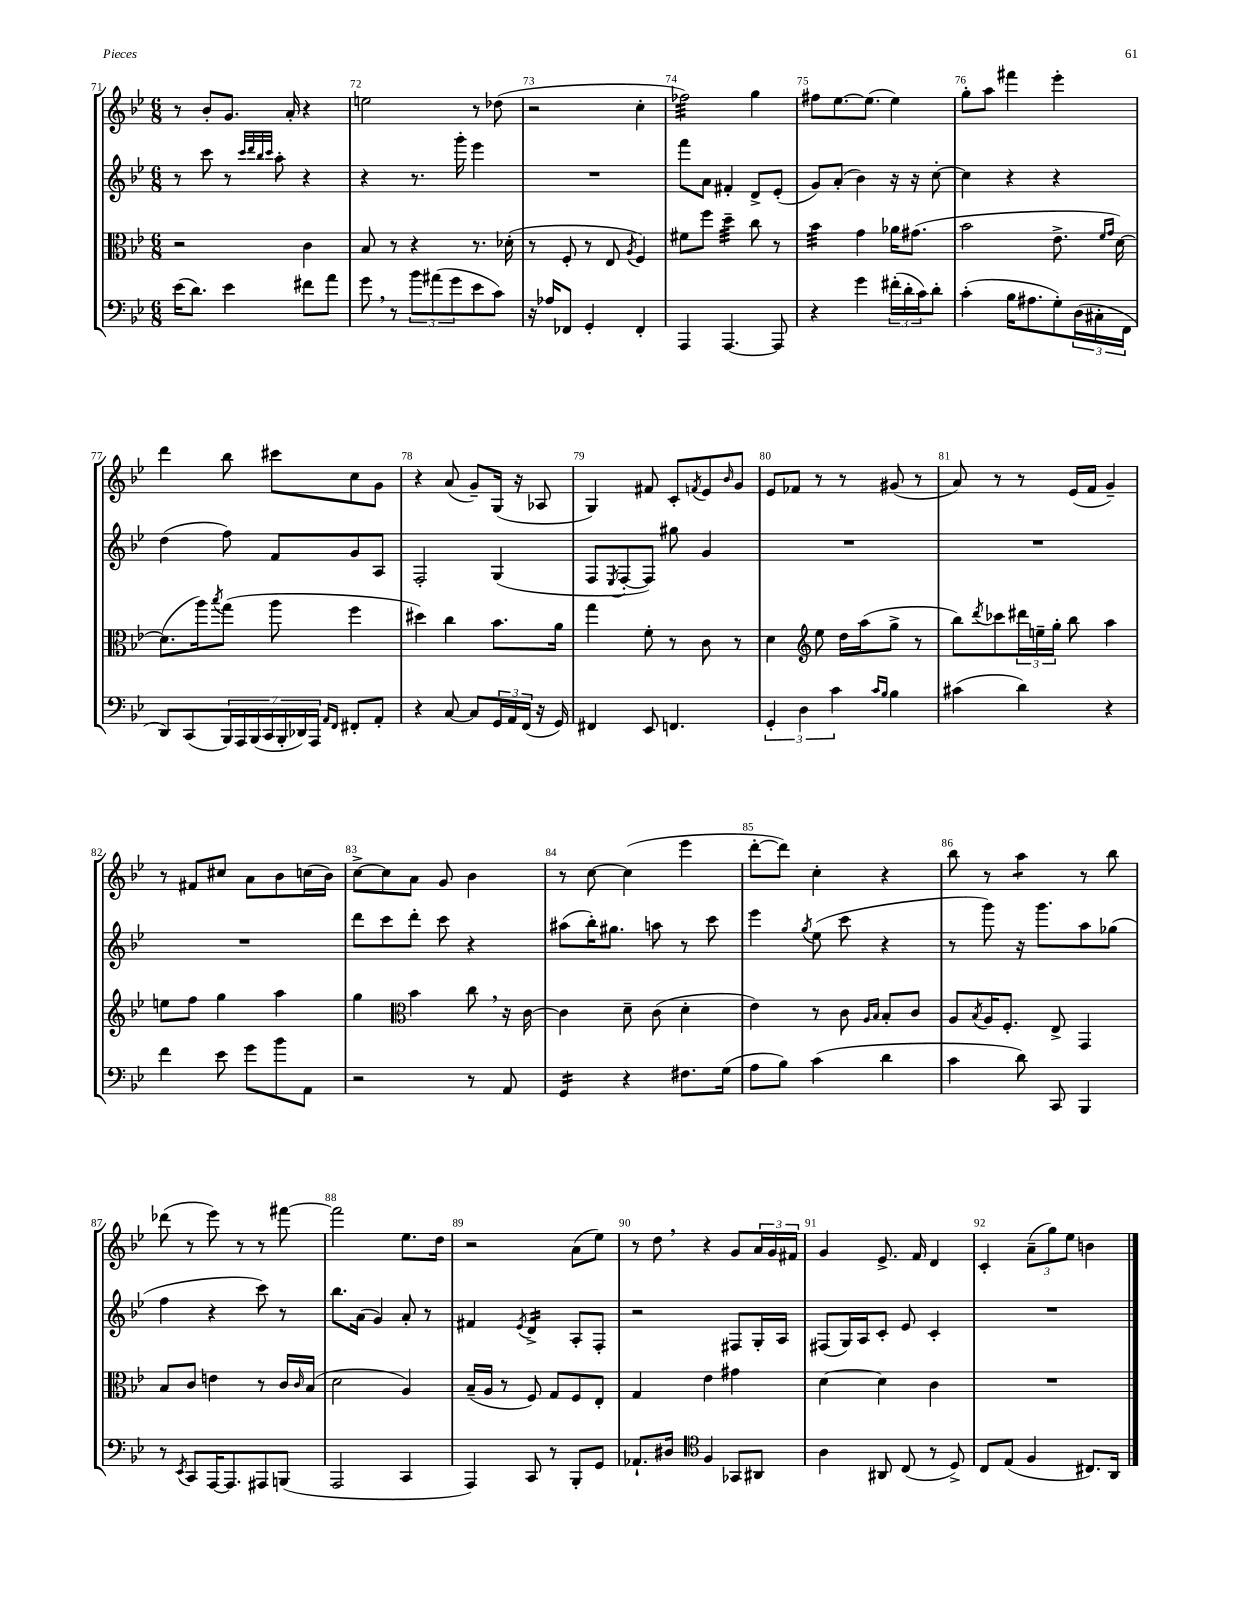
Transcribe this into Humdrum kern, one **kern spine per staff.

**kern	**kern	**kern	**kern
*staff4	*staff3	*staff2	*staff1
*clefF4	*clefC3	*clefG2	*clefG2
*k[b-e-]	*k[b-e-]	*k[b-e-]	*k[b-e-]
*M6/8	*M6/8	*M6/8	*M6/8
(16e-	2r	8r	8r
8.d)	.	.	.
.	.	8ccc	8b-'
4e-	.	8r	8.g
.	.	32qqccc	.
.	.	32qqddd	.
.	.	32qqbb-	.
.	.	32qqccc	.
.	.	8aa'	.
.	.	.	16a'
8f#	4c	4r	4r
8a	.	.	.
=	=	=	=
8g	8B-	4r	2ee
8r	8r	.	.
12b-	4r	8.r	.
(12a#	.	.	.
12g	.	.	.
.	.	16ggg'	.
8e-	8.r	4eee-	8r
8c)	.	.	(8dd-
.	(16d-'	.	.
=	=	=	=
16r	8r	2.r	2r
16A-	.	.	.
8FF-	8F'	.	.
4GG'	8r	.	.
.	8E-	.	.
.	8qA	.	.
4FF-'	4F)	.	4cc'
=	=	=	=
4AAA	8f#	8fff	2ff-)
.	8ff	8a	.
[4.AAA	4dd~	4f#'	.
.	8cc	8d^	4gg
8AAA]	8r	(8e-'	.
=	=	=	=
4r	4b-	8g)	8ff#
.	.	(8a'	[8.ee-
4g	4g	4b-)	.
.	.	.	(8.ee-]
(24f#'	16a-	16r	4ee-)
24d'	.	.	.
.	(8.g#	16r	.
24c)	.	.	.
8d'	.	[8cc'	.
=	=	=	=
(4c'	2b-	4cc]	8gg'
.	.	.	8aa
16B-	.	4r	4fff#
8.A#	.	.	.
8G')	8.e-^	4r	4eee-'
(24D	.	.	.
24C#'	.	.	.
.	16qqf	.	.
.	16qqg	.	.
.	[16d)	.	.
24FF	.	.	.
=	=	=	=
8DD)	(8.d]	(4dd	4ddd
(8CC	.	.	.
.	16aa)	.	.
.	8qbb-	.	.
28BBB-)	(8gg	8ff)	8bb-
28AAA	.	.	.
(28BBB-	.	.	.
28CC	.	.	.
.	8aa	8f	8ccc#
28BBB-'	.	.	.
28DD-)	.	.	.
28AAA	.	.	.
16qqAA	.	.	.
16qqFF	.	.	.
8FF#'	4ff	8g	8cc
8AA'	.	8A	8g
=	=	=	=
4r	4dd#)	2F'	4r
[8C	4cc	.	(8a
8C]	.	.	8g~)
24GG	8.b-	(4G	(16G
24AA	.	.	.
.	.	.	16r
(24FF	.	.	.
16r	.	.	8A-
16GG)	16a	.	.
=	=	=	=
4FF#	4gg	8F	4G)
.	.	8qE-	.
.	.	[8F'	.
8EE-	8f'	8F])	8f#
4.FF	8r	8gg#	8c'
.	.	.	8qf
.	8c	4g	8e-
.	.	.	16qqb-
.	8r	.	8g
=	=	=	=
6GG'	4d	2.r	8e-
.	.	.	8f-
6D	.	.	.
*	*clefG2	*	*
.	8ee-	.	8r
6c	.	.	.
.	16dd	.	8r
.	(16aa	.	.
16qqc	.	.	.
16qqB-	.	.	.
4B-	8gg^	.	(8g#
.	8r	.	8r
=	=	=	=
(4c#	8bb-)	2.r	8a)
.	8qddd	.	.
.	8ccc-	.	8r
4d)	24ddd#	.	8r
.	24ee~	.	.
.	24gg'	.	.
.	8bb-	.	(16e-
.	.	.	16f
4r	4aa	.	4g~)
=	=	=	=
4f	8ee	2.r	8r
.	8ff	.	8f#
8e-	4gg	.	8cc#
8g	.	.	8a
8b-	4aa	.	8b-
8AA	.	.	(16cc
.	.	.	16b-)
=	=	=	=
2r	4gg	8ddd	[8cc^
.	.	8ccc	8cc]
*	*clefC3	*	*
.	4b-	8ddd'	8a
.	.	8ccc	8g
8r	8cc	4r	4b-
8AA	16r	.	.
.	[16c	.	.
=	=	=	=
4GG	4c]	(8aa#	8r
.	.	16bb-')	[8cc
.	.	8.gg#	.
4r	8d~	.	(4cc]
.	(8c	8aa	.
8.F#	4d'	8r	4eee-
.	.	8ccc	.
(16G	.	.	.
=	=	=	=
8A	4e-)	4eee-	[8ddd'
8B-)	.	.	8ddd])
.	.	8qgg	.
(4c	8r	(8ee-	4cc'
.	8c	8ccc	.
.	16qqA	.	.
.	16qqB-	.	.
4d	8B-'	4r	4r
.	8c	.	.
=	=	=	=
4c	8A	8r	8bb-
.	8qB-	.	.
.	16A	8ggg)	8r
.	8.F'	.	.
8d)	.	16r	4aa
.	.	8.ggg	.
8CC	8E-^	.	.
4BBB-	4GG	8aa	8r
.	.	(8gg-	8bb-
=	=	=	=
8r	8B-	4ff	(8ddd-
8qEE-	.	.	.
8CC	8c	.	8r
[16AAA	4e	4r	8eee-)
8.AAA]	.	.	.
.	.	.	8r
8AAA#	8r	8ccc)	8r
(8BBB	16c	8r	[8fff#
.	16qqc	.	.
.	(16B-	.	.
=	=	=	=
2AAA	2d	8.bb-	2fff#]
.	.	(16a	.
.	.	4g)	.
4CC	4A)	8a'	8.ee-
.	.	8r	.
.	.	.	16dd
=	=	=	=
4AAA)	(16B-~	4f#	2r
.	16A	.	.
.	8r	.	.
.	.	8qe-	.
8CC	8F)	4d^	.
8r	8G	.	.
8BBB-'	8F	8A'	(8a
8GG	8E-'	8F'	8ee-)
=	=	=	=
8.AA-`	4G	2r	8r
.	.	.	8dd
16D#	.	.	.
*clefC4	*	*	*
4F	4e-	.	4r
8GG-	4g#	8F#	8g
8AA#	.	16G'	24a
.	.	.	24g
.	.	16A	.
.	.	.	24f#
=	=	=	=
4A	[4d	(8F#	4g
.	.	16G)	.
.	.	16A	.
8AA#	4d]	8c'	8.e-^
(8C	.	8e-	.
.	.	.	16f
8r	4c	4c'	4d
8D^)	.	.	.
=	=	=	=
8C	2.r	2.r	4c'
(8E-	.	.	.
4F	.	.	(12a~
.	.	.	12gg)
.	.	.	12ee-
8.C#)	.	.	4b
16AA	.	.	.
==	==	==	==
*-	*-	*-	*-
